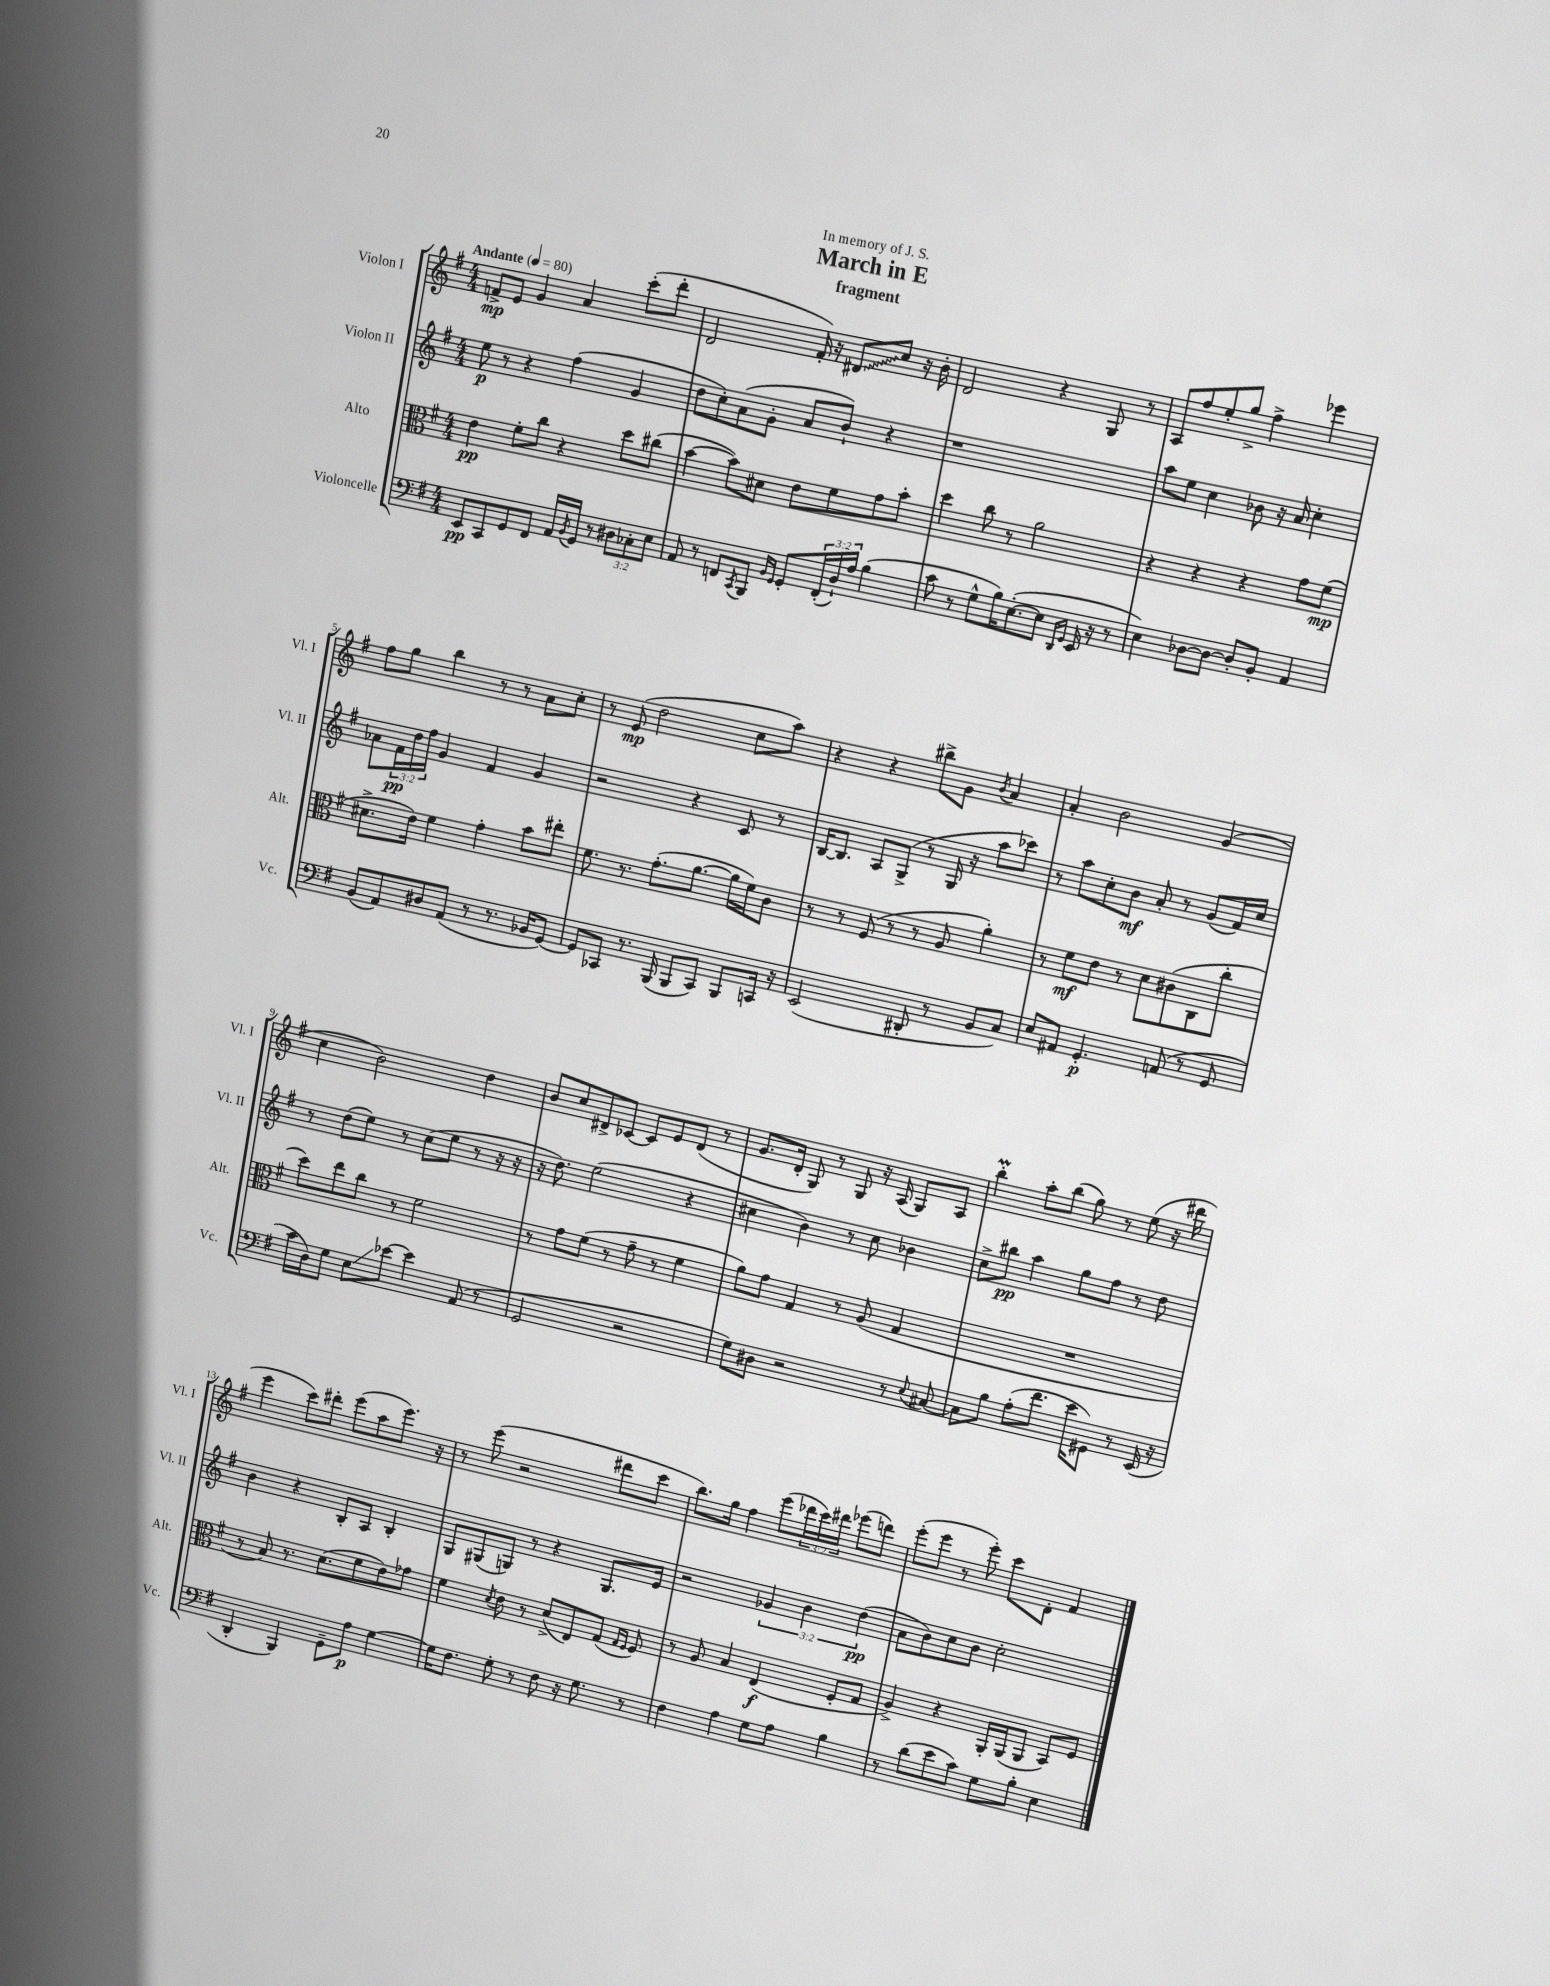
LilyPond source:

\header { title = "March in E" subtitle = "fragment" dedication = "In memory of J. S." }
<<
\new StaffGroup <<
\new Staff = "s0" \with { instrumentName = "Violon I" shortInstrumentName = "Vl. I" } {
    \clef treble \key g \major \numericTimeSignature \time 4/4 \override Staff.TupletNumber.text = #tuplet-number::calc-fraction-text \tempo "Andante" 4 = 80
    f'8->\mp e'8 g'4 a'4 c'''8-.( d'''8-. |
    d'2 fis'16-.) r16 \once \override Glissando.style = #'zigzag dis'8\glissando c''8 r16 b'16-. |
    d'2 r4 g8 r8 |
    a8 fis''8 e''8-. g''8-> fis''4-> ees'''4 |
    fis''8 g''8 b''4 r8 r8 a'8 c''8-. |
    r8 e'8\mp( d''2 c''8 a''8) |
    r4 r4 bis''8-> g'8 \acciaccatura { b'8 } a'4 |
    a'4-. b'2 g'4( |
    c''4 b'2) d''4 |
    b'8 c''8 dis'8-> ces'8~ ces'8 e'8 dis'8( r8 |
    g'8. d'16-. g8) r8 g8 r16 a16( g8) a8 |
    b''4-.\prall a''8-. b''8( g''8) r8 e''8( r16 dis'''16 |
    e'''4 c'''8) dis'''8-. e'''8( a''8 e'''8.) r16 |
    r8 e'''8( r2 dis'''8 c'''8 |
    b''8.) g''16 fis''4 e'''8( \tuplet 3/2 { des'''16 c'''16) dis'''16 } ees'''8( d'''8) |
    e'''8-.( e'''8 r8 e'''8-.) c'''8 d'8-. fis'4 \bar "|." |
}
\new Staff = "s1" \with { instrumentName = "Violon II" shortInstrumentName = "Vl. II" } {
    \clef treble \key g \major \numericTimeSignature \time 4/4 \override Staff.TupletNumber.text = #tuplet-number::calc-fraction-text
    e''8\p r8 r4 fis''4( g'4 |
    d''8 c''8-.) a'8( g'8-. a'8 b'8-!) r4 |
    r1 |
    a''8 e''8 c''4 bes'8 r16 a'16 c''4-. |
    aes'8 \tuplet 3/2 { fis'16\pp d''16 fis''16 } g'4 fis'4 g'4 |
    r2 r4 c'8 r8 |
    b16~ b8. a8 g8->( r8 g16 r16 a''8 ces'''8) |
    r8 a''8 c''8-. b'8\mf a'8-. r8 g'8( fis'16) c''16 |
    r8 d''8( e''8) r8 c''8( e''8 r8 r16 r16 |
    r16 d''8.) e''2( r4 |
    cis''4 b'4) r8 cis''8 bes'4 |
    c''8-> bis''8\pp a''4 g''8 fis''8 r8 d''8 |
    b'4 r4 b8-. a8 b4-. |
    g8 gis8( g8) r8 r4 g8. e'16 |
    r2 \tuplet 3/2 { ges'4 b'4 d''4\pp( } |
    a'8 b'8) c''8 b'8 c''2-. \bar "|." |
}
\new Staff = "s2" \with { instrumentName = "Alto" shortInstrumentName = "Alt." } {
    \clef alto \key g \major \numericTimeSignature \time 4/4
    e'4\pp fis'8-. c''8 r4 d''8 cis''8( |
    b'4~ b'8) dis'8 e'8 fis'8 g'8 b'8-. |
    d''4 c''8 r8 a'2 |
    r4 r4 r4 g'8 fis'8\mp( |
    dis'8.-> e'16) fis'4 g'4-. b'8 eis''8-. |
    fis'8. r8. g'8.-.( a'8.~ a'16 fis'16) c'8 |
    r8 r8 fis8( r8 r8 a8 a'4-.) |
    r8 fis'8\mf e'8 r8 d'8 cis'8( c8 c''8-. |
    d''8) e''8 c''8 r8 fis'2 |
    r8 g'8 fis'8( r8 g'8-- r8 fis'4 |
    a'8) g'8 g4 r8 a8( g4 |
    R1 |
    r8 b8) r8. d'8.( fis'8 e'8) ges'8 |
    fis'4 \acciaccatura { d'8 } e'8 r8 d'8->( e8) g8( \grace { g16 fis16 } fis8) |
    r8 a8 b4 e4\f( fis8-. g8 |
    a4->) r4 a,16-. a,16( a,8 b,8) fis8 \bar "|." |
}
\new Staff = "s3" \with { instrumentName = "Violoncelle" shortInstrumentName = "Vc." } {
    \clef bass \key g \major \numericTimeSignature \time 4/4 \override Staff.TupletNumber.text = #tuplet-number::calc-fraction-text
    e,8\pp c,8 g,8 fis,8 a,16 \acciaccatura { b,8 } g,16 r8 \tuplet 3/2 { dis8 ces8-. e8 } |
    a,8 r8 f,8 \acciaccatura { c,8 } b,,8 \grace { b,16 g,16 } g,8-. \tuplet 3/2 { f,16-.( d16-!) a16 } b4( |
    c'8 r8 g8-^ b16) e8.~-.( e8 \grace { d,16 g,16 } e,16 r16 r8 |
    e4) des8~ des8~ des8-. b,8-. a,4 |
    b,8( a,8) dis8 a,8( r8 r8. bes,16 g,8~) |
    g,8 ces,8 r8. b,,16( b,,8 ces,8) b,,8 c,16 r16 |
    e,2( dis,8-. r8 b,8 c8) |
    e8 ais,8 g,4.-.\p a,8( r8 g,8 |
    c'16 d16) g8 e8\glissando ees'8~ ees'4 a,8( r8 |
    g,2 r2 |
    g8) dis8 r2 r8 \appoggiatura { e8 } cis8~ |
    cis8 b8 a8-.( fis'8. e'16 gis,8) r8 e,16( r16 |
    d,4-. b,,4) g,8-- a8\p g4~ |
    g16 fis8. g8-. r8 fis8 r16 g8. r8 |
    fis4 a4 g8 a8 b4 |
    r8 d'8( e'8 c'8) g8 b8-. e4 \bar "|." |
}
>>
>>
